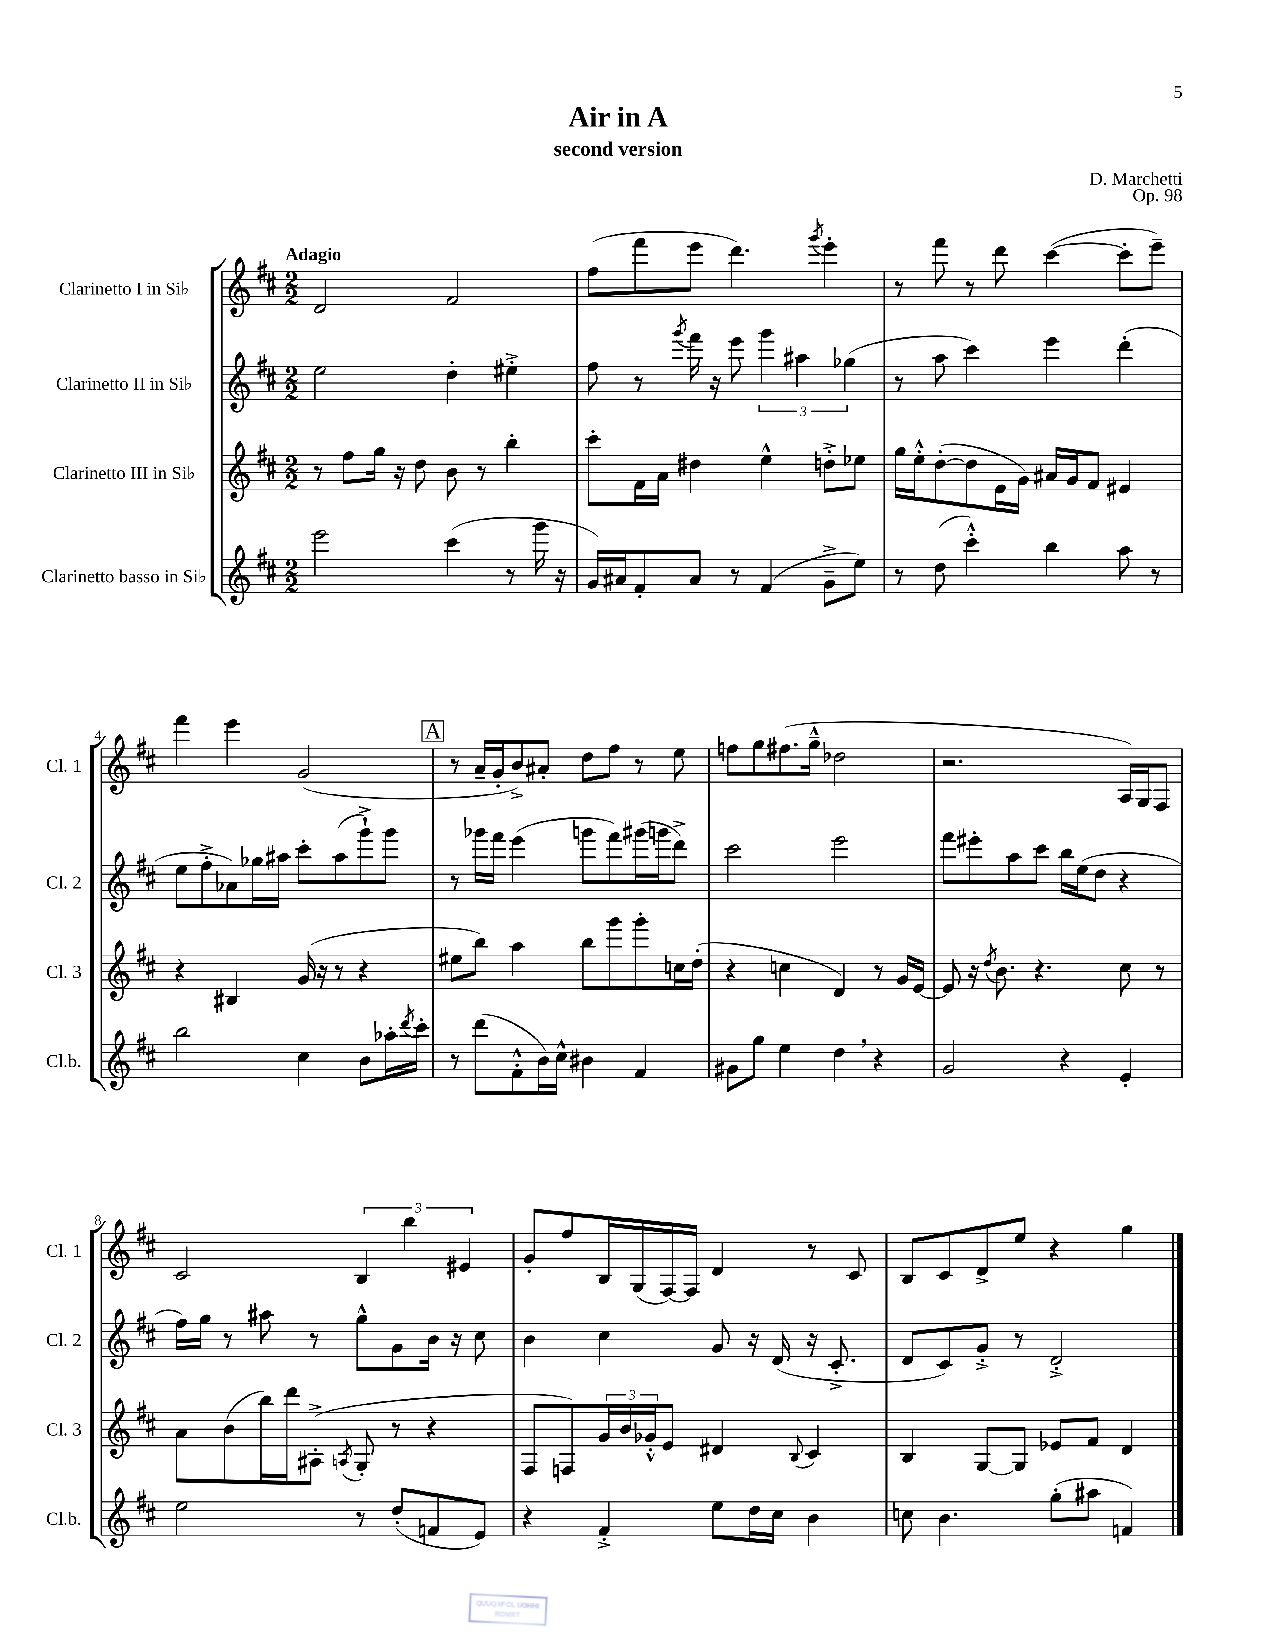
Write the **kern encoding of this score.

**kern	**kern	**kern	**kern
*part4	*part3	*part2	*part1
*staff4	*staff3	*staff2	*staff1
*I"Clarinetto basso in Si♭	*I"Clarinetto III in Si♭	*I"Clarinetto II in Si♭	*I"Clarinetto I in Si♭
*I'Cl.b.	*I'Cl. 3	*I'Cl. 2	*I'Cl. 1
*clefG2	*clefG2	*clefG2	*clefG2
*k[f#c#]	*k[f#c#]	*k[f#c#]	*k[f#c#]
*M2/2	*M2/2	*M2/2	*M2/2
=1	=1	=1	=1
!	!	!	!LO:TX:a:B:t=Adagio
2eee\	8r	2ee\	2d/
.	8ff#\L	.	.
.	16gg\Jk	.	.
.	16r	.	.
.	8dd\	.	.
(4ccc#\	8b\	4dd'\	2f#/
.	8r	.	.
8r	4bb'\	4ee#X'^\	.
16ggg\	.	.	.
16r	.	.	.
=2	=2	=2	=2
16g/LL)	8ccc#'\L	8ff#\	(8ff#\L
16a#X/J	.	.	.
8f#'/	16f#\L	8r	8fff#\
.	16a\JJ	.	.
.	.	8qggg/	.
8a#/J	4dd#X\	16fff#\	8eee\J
.	.	16r	.
8r	.	8eee\	4.ddd\)
(4f#/	4ee^^\	6ggg\	.
.	.	6aa#X\	.
.	.	.	8qggg/
8g~^\L	8ddn'^\L	.	4eee'\
.	.	(6gg-X\	.
8ee\J)	8ee-X\J	.	.
=3	=3	=3	=3
8r	16gg\LL	8r	8r
.	16ee'^^\J	.	.
(8dd\	([8dd'\	8aa\	8fff#\
4ccc#'^^\)	8dd\]	4ccc#\)	8r
.	16e\L	.	8ddd\
.	16g\JJ)	.	.
4bb\	16a#X/LL	4eee\	([4ccc#\
.	16g/J	.	.
.	8f#/J	.	.
8aa\	4e#X/	(4ddd'\	8ccc#'\L]
8r	.	.	8eee~\J)
!!LO:LB:g=z
=4	=4	=4	=4
2bb\	4r	8ee\L	4fff#\
.	.	8ff#'^\	.
.	4B#X/	8a-X\)	4eee\
.	.	16gg-X\L	.
.	.	16aa#X\JJ	.
4cc#\	(16g/	8ccc#'\L	(2g/
.	16r	.	.
.	8r	(8aa#\	.
8b\L	4r	8ggg`^\)	.
16aa-X'\L	.	8ggg\J	.
8qddd/	.	.	.
16ccc#'\JJ	.	.	.
!!LO:REH:place=s1:t=A
=5	=5	=5	=5
8r	8ee#X\L	8r	8r
(8ddd\L	8bb\J)	16ggg-X\LL	16a~/LL
.	.	16fff#\JJ	16g'/J
8f#'^^\	4aa\	(4eee\	8b^/)
16b\L)	.	.	8a#X'/J
16cc#^^\JJ	.	.	.
4b#X\	8bb\L	8gggn\L	8dd\L
.	8ggg\	8fff#\)	8ff#\J
4f#/	8ggg'\	(16ggg#X\L	8r
.	.	16gggn\J	.
.	16ccn\L	8ddd^\J)	8ee\
.	(16dd'\JJ	.	.
=6	=6	=6	=6
8g#X\L	4r	2ccc#\	8ffn\L
8gg\J	.	.	8gg\
4ee\	4ccn\	.	(8.ff#X\
.	.	.	16gg~^^\Jk
4dd,\	4d/)	2eee\	2dd-X\
4r	8r	.	.
.	16g/LL	.	.
.	[16e/JJ	.	.
=7	=7	=7	=7
2g/	8e/]	8fff#\L	2.r
.	16r	8eee#X'\	.
.	8qdd/	.	.
.	8.b\	.	.
.	.	8aa\	.
.	4.r	8ccc#\J	.
4r	.	16bb\LL	.
.	.	(16ee\J	.
.	.	8dd\J	.
4e'/	8cc#\	4r	16A/LL)
.	.	.	16G/J
.	8r	.	8F#/J
!!LO:LB:g=z
=8	=8	=8	=8
2ee\	8a\L	16ff#\LL)	2c#/
.	.	16gg\JJ	.
.	(8b\	8r	.
.	16bb\L)	8aa#X\	.
.	16ddd\J	.	.
.	(8A#X'^\J	8r	.
.	8qAn/	.	.
8r	8G'/	8gg^^\L	6B/
(8dd'/L	8r	8g\	.
.	.	.	6bb\
8fn/	4r	16b\Jk	.
.	.	16r	.
.	.	.	6e#X/
8e/J)	.	8cc#\	.
=9	=9	=9	=9
4r	8F#/L	4b\	8g'/L
.	8Fn/)	.	8ff#/
4f#'^/	24g/L	4cc#\	16B/L
.	24b/	.	.
.	.	.	(16G/
.	24g-X'^^/J	.	.
.	8e/J	.	[16F#/)
.	.	.	16F#/JJ]
8ee\L	4d#X/	8g/	4d/
16dd\L	.	16r	.
16cc#\JJ	.	(16d/	.
.	8qqB/	.	.
4b\	4c#/	16r	8r
.	.	8.c#'^/	.
.	.	.	8c#/
=10	=10	=10	=10
8ccn\	4B/	8d/L	8B/L
4.b\	.	8c#/)	8c#/
.	[8G/L	8g'^/J	8d^/
.	8G/J]	8r	8ee/J
(8gg'\L	8e-X/L	2d'^/	4r
8aa#X\J	8f#/J	.	.
4fn/)	4d/	.	4gg\
==	==	==	==
*-	*-	*-	*-
